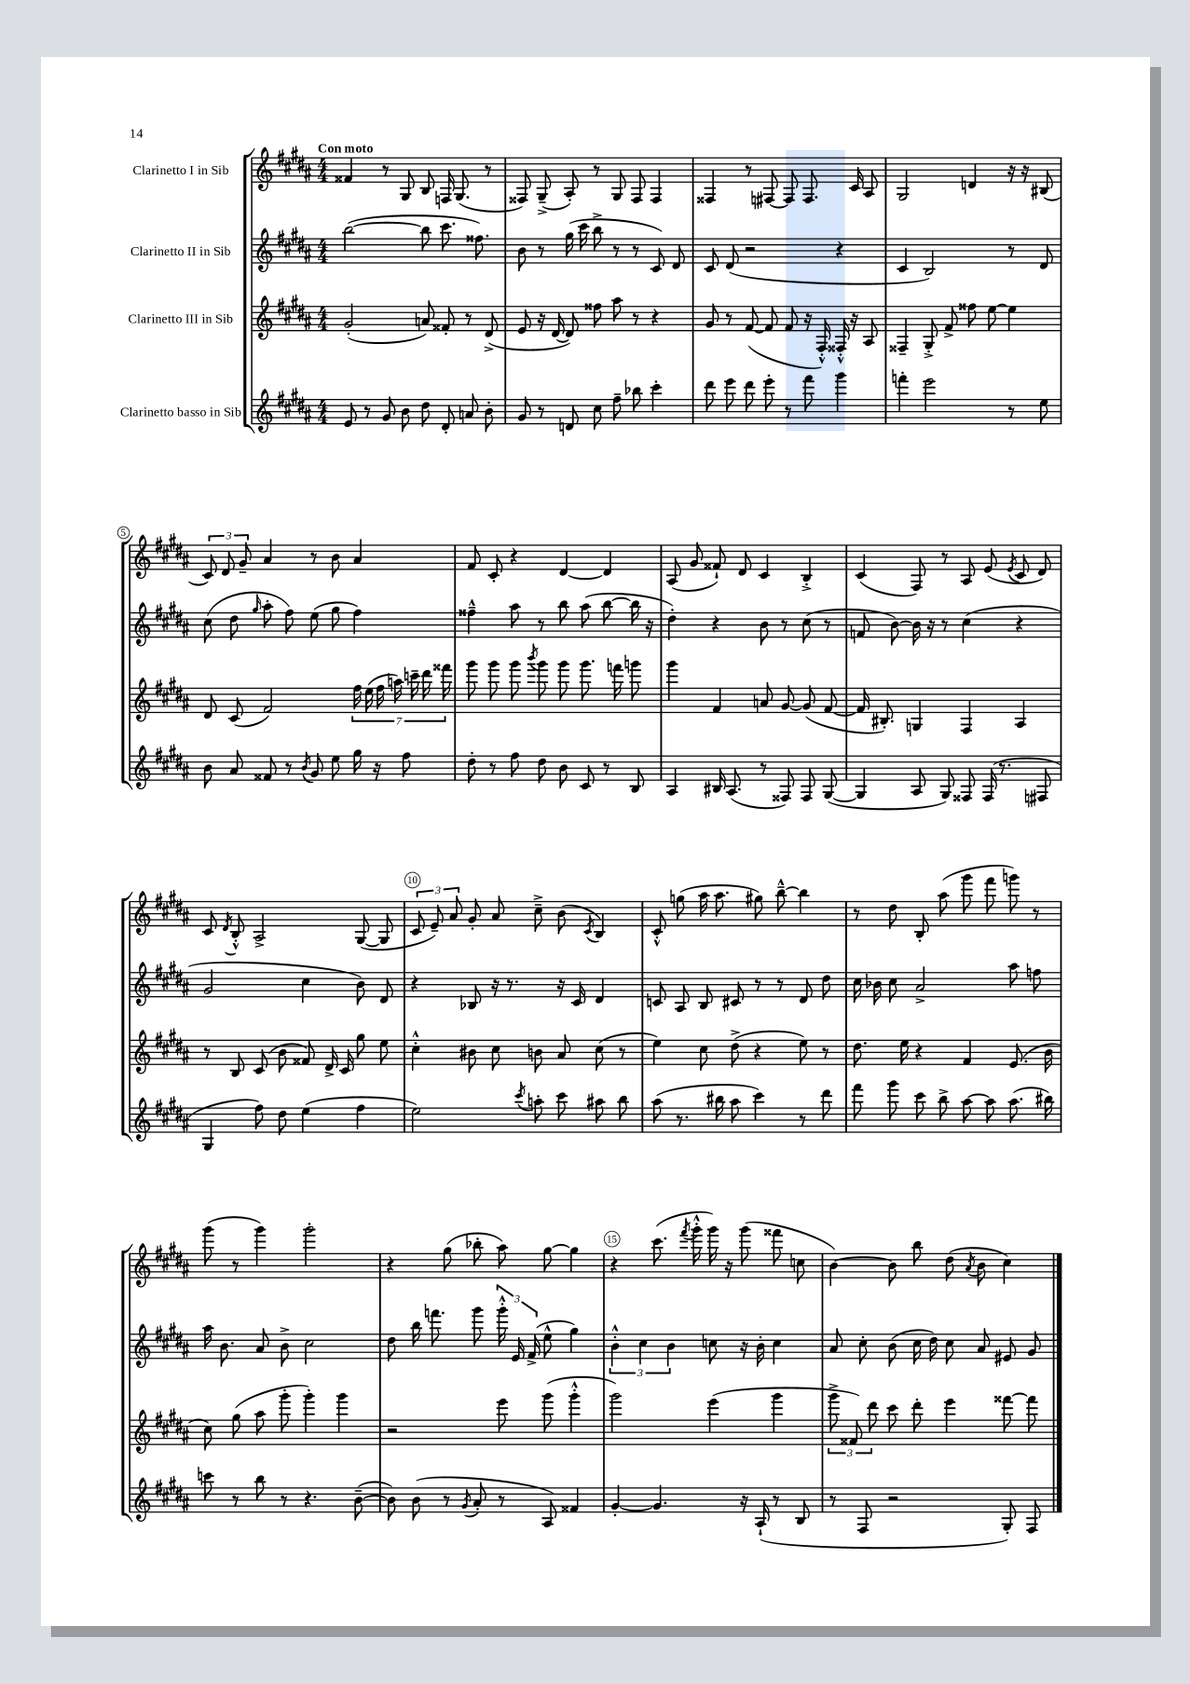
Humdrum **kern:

**kern	**kern	**kern	**kern
*staff4	*staff3	*staff2	*staff1
*clefG2	*clefG2	*clefG2	*clefG2
*k[f#c#g#d#a#]	*k[f#c#g#d#a#]	*k[f#c#g#d#a#]	*k[f#c#g#d#a#]
*M4/4	*M4/4	*M4/4	*M4/4
8e	(2g#'	([2bb	4f##
8r	.	.	.
8g#	.	.	8r
8b	.	.	8G#
8dd#	8a)	8bb]	8B
8d#'	8f##'	8.ccc#	16F
.	.	.	(8.G#
8a	8r	.	.
.	.	8.ff##)	.
8b'	(8d#^	.	8r
=	=	=	=
8g#	8e	8b	8F##)
8r	16r	8r	(8G#~^
.	[16d#	.	.
8d	8d#])	(16gg#	8A#')
.	.	16ccc#	.
8cc#	8ff##	8bb^	8r
8ff#~	8aa#	8r	8G#
8bb-	8r	8r	8F##
4ccc#'	4r	8c#)	4F##
.	.	8d#	.
=	=	=	=
8ddd#	8g#	8c#	4F##
8eee	8r	(8d#	.
8ddd#	([8f#	2r	8r
8eee'	8f#]	.	[8F#
8r	8f#	.	8F#]
8fff#	16r	.	8.F#
.	16F#'^^)	.	.
4ggg#	16F##'^^	4r	.
.	16r	.	16c#
.	8A#	.	8A#
=	=	=	=
4fff'	4F##~	4c#	2G#
2eee	8G#'^	2B)	.
.	8f#^	.	.
.	8ff##	.	4d
.	[8ee	.	.
8r	4ee]	8r	16r
.	.	.	16r
8ee	.	8d#	(8B#
=	=	=	=
8b	8d#	(8cc#	12c#)
.	.	.	12d#
8a#	(8c#	8dd#	.
.	.	.	12g#~
.	.	16qqgg#	.
8f##	2f#)	8aa#'	4a#
8r	.	8ff#)	.
8qb	.	.	.
8g#	.	(8ee	8r
8ee	.	8gg#	8b
16gg#	28ff#	4ff#)	4a#
.	(28ee	.	.
16r	.	.	.
.	28ff#	.	.
.	28aa)	.	.
8ff#	.	.	.
.	28ccc~	.	.
.	28ddd#	.	.
.	28fff##	.	.
=	=	=	=
8dd#'	8ggg#	4ff##~^^	8f#
8r	8ggg#	.	8c#'
8ff#	8ggg#	8aa#	4r
.	8qbbb	.	.
8dd#	8ggg#	8r	.
8b	8ggg#	8bb	[4d#
8c#	8.ggg#	(8aa#	.
8r	.	[8bb	4d#]
.	16fff	.	.
8B	8ggg	16bb]	.
.	.	16r	.
=	=	=	=
4A#	4ggg#	4dd#')	(8A#
.	.	.	8g#
16B#	4f#	4r	8f##`)
(8.A#	.	.	.
.	.	.	8d#
8r	8a	8b	4c#
8F##)	[8g#	8r	.
8F##	(8g#]	(8cc#	4B'^
([8G#	[8f#	8r	.
=	=	=	=
4G#]	16f#]	8f	(4c#
.	8.B#')	.	.
.	.	[8b)	.
8A#	4G	16b]	8F#)
.	.	16r	.
8G#)	.	8r	8r
8F##	4F#	(4cc#	8A#
(16F##	.	.	(8e
8.r	.	.	.
.	.	.	8qe
.	4A#	4r	8c#
8F#	.	.	8d#)
=	=	=	=
4G#	8r	2g#	8c#
.	.	.	8qd#
.	8B	.	8B'^^
8ff#)	(8c#	.	2A#^
8dd#	8b	.	.
(4ee	8f##)	4cc#	.
.	16d#^	.	.
.	16c#	.	.
4ff#	8gg#	8b)	([8G#
.	8ee	8d#	8G#]
=	=	=	=
2ee)	4cc#'^^	4r	12c#
.	.	.	12e~)
.	.	.	12a#
.	8b#	8B-	8g#'
.	8cc#	16r	8a#
.	.	8.r	.
8qccc#	.	.	.
8aa'	8b	.	8cc#~^
8ccc#	8a#	16r	(8b
.	.	16c#	.
.	.	.	8qc#
8aa#	(8cc#	4d#	4B)
8bb	8r	.	.
=	=	=	=
(8aa#	4ee)	8c	8c#'^^
8.r	.	8A#	(8gg
.	8cc#	8B	16aa#
16bb#	.	.	8.aa#
8aa#	(8dd#^	8c#	.
4ccc#)	4r	8r	8gg#)
.	.	8r	[8bb~^^
8r	8ee)	8d#	4bb]
8ddd#	8r	8dd#	.
=	=	=	=
8fff#	8.dd#	16cc#	8r
.	.	16b-	.
8ggg#	.	8cc#	8dd#
.	16ee	.	.
8ccc#	4r	2a#^	8B'
8bb^	.	.	(8aa#
[8aa#	4f#	.	8ggg#
8aa#]	.	.	8fff#
(8.aa#	(8.e	8aa#	8ggg)
.	.	8ff	8r
16bb#)	16b	.	.
=	=	=	=
8ccc	8cc#)	16aa#	(8ggg#
.	.	8.b	.
8r	(8gg#	.	8r
8bb	8aa#	8a#	4ggg#)
8r	8ggg#'	8b^	.
4.r	4ggg#')	2cc#	2ggg#'
.	4ggg#	.	.
([8b~	.	.	.
=	=	=	=
8b])	2r	8dd#	4r
(8b	.	16bb	.
.	.	8.fff	.
8r	.	.	(8gg#
8qg#	.	.	.
8a#'	.	8ggg#	8bb-'
8r	8eee	24ggg#'^^	8aa#)
.	.	24e	.
.	.	(24f#^	.
8A#)	(8ggg#	8ee^^	[8gg#
4f##	4ggg#'^^	4gg#)	4gg#]
=	=	=	=
[4g#'	2ggg#)	6b'^^	4r
.	.	6cc#	.
4.g#]	.	.	(8.ccc#
.	.	6b	.
.	.	.	8qfff#
.	.	.	16ggg#'^^
.	(4eee	8cc	16ggg#)
.	.	.	16r
16r	.	16r	(8ggg#
(16A#`	.	16b'	.
8r	4ggg#	4cc	8fff##
8B	.	.	8cc
=	=	=	=
8r	12ggg#^	8a#	[4b)
.	12f##)	.	.
8F#	.	8cc#'	.
.	12ddd#	.	.
2r	8ccc#	(8b	8b]
.	8ddd#'	16cc#	8bb
.	.	16dd#)	.
.	4eee	8cc#	(8dd#
.	.	.	8qa#
.	.	8a#	8b
8G#')	[8fff##	8e#	4cc#)
8F#	8fff##]	8g#	.
==	==	==	==
*-	*-	*-	*-
